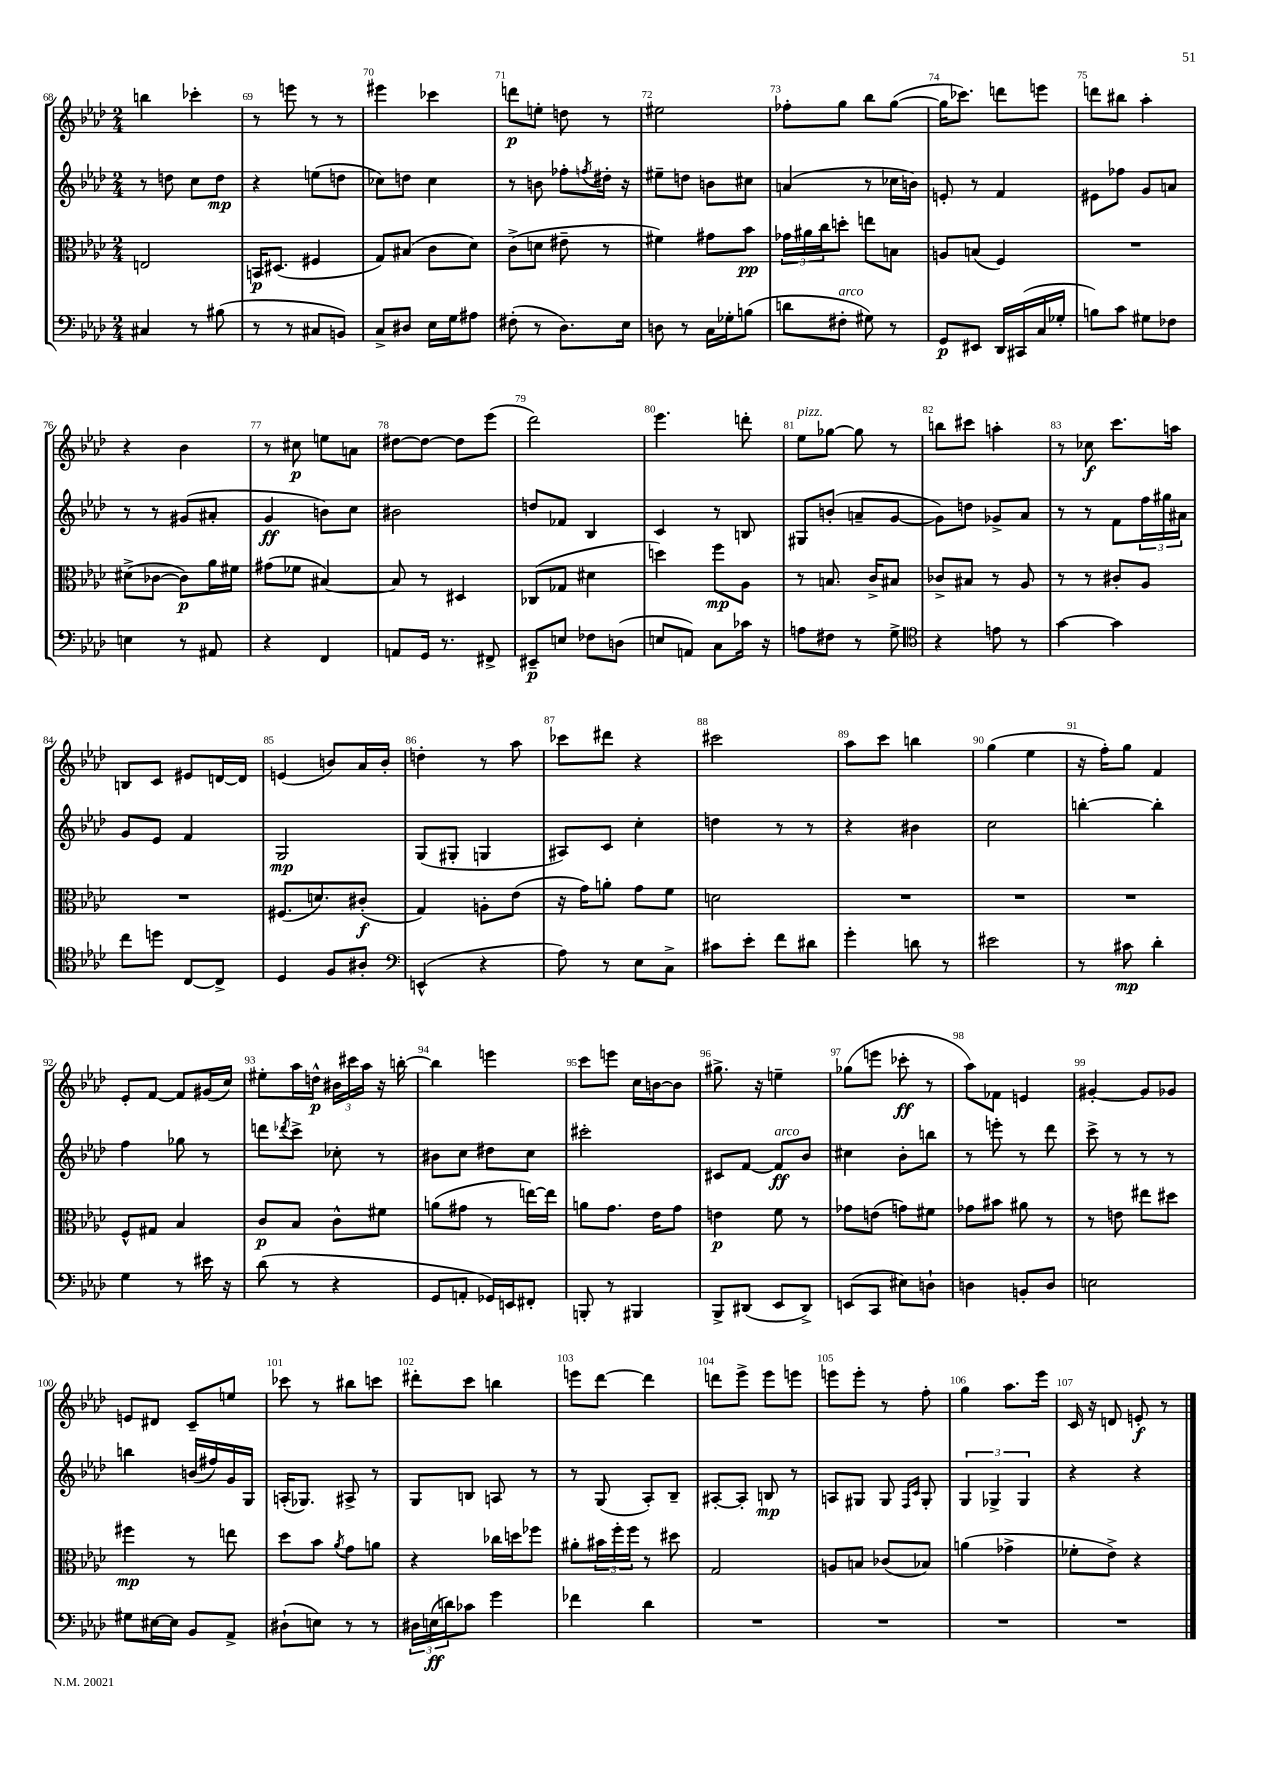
<<
\new StaffGroup <<
\new Staff = "s0" {
    \clef treble \key aes \major \numericTimeSignature \time 2/4
    b''4 ces'''4-. |
    r8 e'''8 r8 r8 |
    eis'''4 ces'''4 |
    d'''8\p e''8-. d''8 r8 |
    eis''2 |
    fes''8-. g''8 bes''8 g''8~( |
    g''16 ces'''8.) d'''8 e'''8 |
    d'''8 bis''8 aes''4-. |
    r4 bes'4 |
    r8 cis''8\p e''8 a'8 |
    dis''8~ dis''8~ dis''8 ees'''8( |
    des'''2) |
    ees'''4. d'''8-. |
    ees''8^\markup { \italic "pizz." } ges''8~ ges''8 r8 |
    b''8 cis'''8 a''4-. |
    r8 ces''8\f c'''8. a''16 |
    b8 c'8 eis'8 d'16~ d'16 |
    e'4( b'8) aes'16 b'16-. |
    d''4-. r8 aes''8 |
    ces'''8 dis'''8 r4 |
    cis'''2 |
    aes''8 c'''8 b''4 |
    g''4( ees''4 |
    r16 f''16-.) g''8 f'4 |
    ees'8-. f'8~ f'8 gis'16( c''16) |
    eis''8-. aes''16 d''16-^\p \tuplet 3/2 { bis'16 cis'''16 aes''16 } r16 b''16~-. |
    b''4 e'''4 |
    c'''8 e'''8 c''16 b'16~ b'8 |
    gis''8.-> r16 e''4-- |
    ges''8( e'''8 ces'''8-.\ff r8 |
    aes''8) fes'8 e'4 |
    gis'4~-. gis'8 ges'8 |
    e'8 dis'8 c'8-- e''8 |
    ces'''8 r8 bis''8 c'''8 |
    dis'''8-. c'''8 b''4 |
    e'''8 des'''8~ des'''4 |
    d'''8 ees'''8-> ees'''8 e'''8 |
    e'''8 e'''8-. r8 f''8-. |
    g''4 aes''8. ees'''16 |
    c'16 r16 d'8 e'8-.\f r8 \bar "|." |
}
\new Staff = "s1" {
    \clef treble \key aes \major \numericTimeSignature \time 2/4
    r8 d''8 c''8 d''8\mp |
    r4 e''8( d''8 |
    ces''8) d''8 ces''4 |
    r8 b'8 fes''8-. \acciaccatura { f''8 } dis''16-. r16 |
    eis''8-- d''8 b'8 cis''8 |
    a'4( r8 ces''16 b'16) |
    e'8-. r8 f'4 |
    eis'8 fes''8 g'8 a'8 |
    r8 r8 gis'8( ais'8-. |
    g'4\ff b'8) c''8 |
    bis'2 |
    d''8 fes'8 bes4 |
    c'4 r8 b8 |
    gis8 b'8-.( a'8-- g'8~ |
    g'8) d''8 ges'8-> aes'8 |
    r8 r8 f'8 \tuplet 3/2 { f''16 gis''16 ais'16 } |
    g'8 ees'8 f'4 |
    g2\mp |
    g8( gis8-. g4 |
    ais8) c'8 c''4-. |
    d''4 r8 r8 |
    r4 bis'4 |
    c''2 |
    b''4~-. b''4-. |
    f''4 ges''8 r8 |
    d'''8 \acciaccatura { des'''8 } c'''8-> ces''8-. r8 |
    bis'8 c''8 dis''8 c''8 |
    cis'''2-. |
    cis'8 f'8~ f'8\ff^\markup { \italic "arco" } bes'8 |
    cis''4 bes'8-. b''8 |
    r8 e'''8-. r8 des'''8 |
    c'''8-> r8 r8 r8 |
    b''4 b'16( fis''16) g'16 g16 |
    a16-.( ges8.) ais8-> r8 |
    g8 b8 a8 r8 |
    r8 g8( aes8-.) bes8-- |
    ais8~-. ais8-. b8\mp r8 |
    a8 gis8 gis8 \grace { f16 c'16 } gis8-. |
    \tuplet 3/2 { g4 ges4-> ges4 } |
    r4 r4 \bar "|." |
}
\new Staff = "s2" {
    \clef alto \key aes \major \numericTimeSignature \time 2/4
    e2 |
    b,16\p dis8.( fis4 |
    g8) bis8( c'8 des'8) |
    c'8->( d'8 eis'8-- r8 |
    fis'4) gis'8 bes'8\pp |
    \tuplet 3/2 { ges'16 ais'16 c''16 } d''8-. e''8 b8 |
    a8 b8( f4) |
    R2 |
    dis'8->( ces'8~ ces'8\p) aes'16 fis'16 |
    gis'8( fes'8 bis4~) |
    bis8 r8 dis4 |
    ces8( ges8 dis'4 |
    d''4) f''8\mp aes8 |
    r8 b8. c'16-> bis8 |
    ces'8-> bis8 r8 aes8 |
    r8 r8 cis'8-. aes8 |
    R2 |
    fis8.( d'8.) cis'8-.\f( |
    g4) a8-. ees'8( |
    r16 g'16) a'8-. g'8 f'8 |
    d'2 |
    R2 |
    R2 |
    R2 |
    f8-^ gis8 bes4 |
    c'8\p bes8 c'8-^ fis'8 |
    a'8( gis'8 r8 e''16~) e''16 |
    a'8 g'8. ees'16 g'8 |
    e'4\p f'8 r8 |
    ges'8 e'8( g'8) fis'8 |
    ges'8 bis'8 ais'8 r8 |
    r8 e'8 eis''8 dis''8 |
    fis''4\mp r8 e''8 |
    des''8 bes'8 \acciaccatura { aes'8 } g'8 a'8 |
    r4 ces''16 d''16 fes''8 |
    ais'8-. \tuplet 3/2 { bis'16 f''16-. f''16 } r8 dis''8 |
    g2 |
    a8 b8 ces'8( bes8) |
    a'4( ges'4-> |
    fes'8-. ees'8->) r4 \bar "|." |
}
\new Staff = "s3" {
    \clef bass \key aes \major \numericTimeSignature \time 2/4
    cis4 r8 bis8( |
    r8 r8 cis8 b,8) |
    c8-> dis8 ees16 g16 ais8 |
    fis8-.( r8 des8.) ees16 |
    d8 r8 c16 ges16-. b8( |
    d'8 fis8-.^\markup { \italic "arco" } gis8) r8 |
    g,8\p eis,8 des,16 cis,16( c16 ges16-. |
    b8) c'8 gis8 fes8 |
    e4 r8 ais,8 |
    r4 f,4 |
    a,8 g,16 r8. fis,8-> |
    eis,8--\p e8 fes8 d8( |
    e8 a,8) c8 ces'16 r16 |
    a8 fis8 r8 g8-> |
    \clef tenor r4 e'8 r8 |
    g'4~ g'4 |
    c''8 d''8 c8~ c8-> |
    des4 f8 ais8-. |
    \clef bass e,4-^( r4 |
    aes8) r8 ees8 c8-> |
    cis'8 ees'8-. f'8 dis'8 |
    g'4-. d'8 r8 |
    eis'2 |
    r8 cis'8\mp des'4-. |
    g4 r8 eis'16 r16 |
    des'8( r8 r4 |
    g,8 a,8-. ges,16) e,16 fis,8-. |
    b,,8-. r8 bis,,4 |
    bes,,8-> dis,8( ees,8 dis,8->) |
    e,8( c,8 eis8) d8-! |
    d4 b,8-. d8 |
    e2 |
    gis8 eis16~ eis16 bes,8 aes,8-> |
    dis8-!( e8) r8 r8 |
    \tuplet 3/2 { dis16 e16\ff( d'16) } ces'8 g'4 |
    fes'4 des'4 |
    R2 |
    R2 |
    R2 |
    R2 \bar "|." |
}
>>
>>
\layout { \context { \Score currentBarNumber = #68 \override BarNumber.break-visibility = ##(#f #t #t) barNumberVisibility = #all-bar-numbers-visible } }
